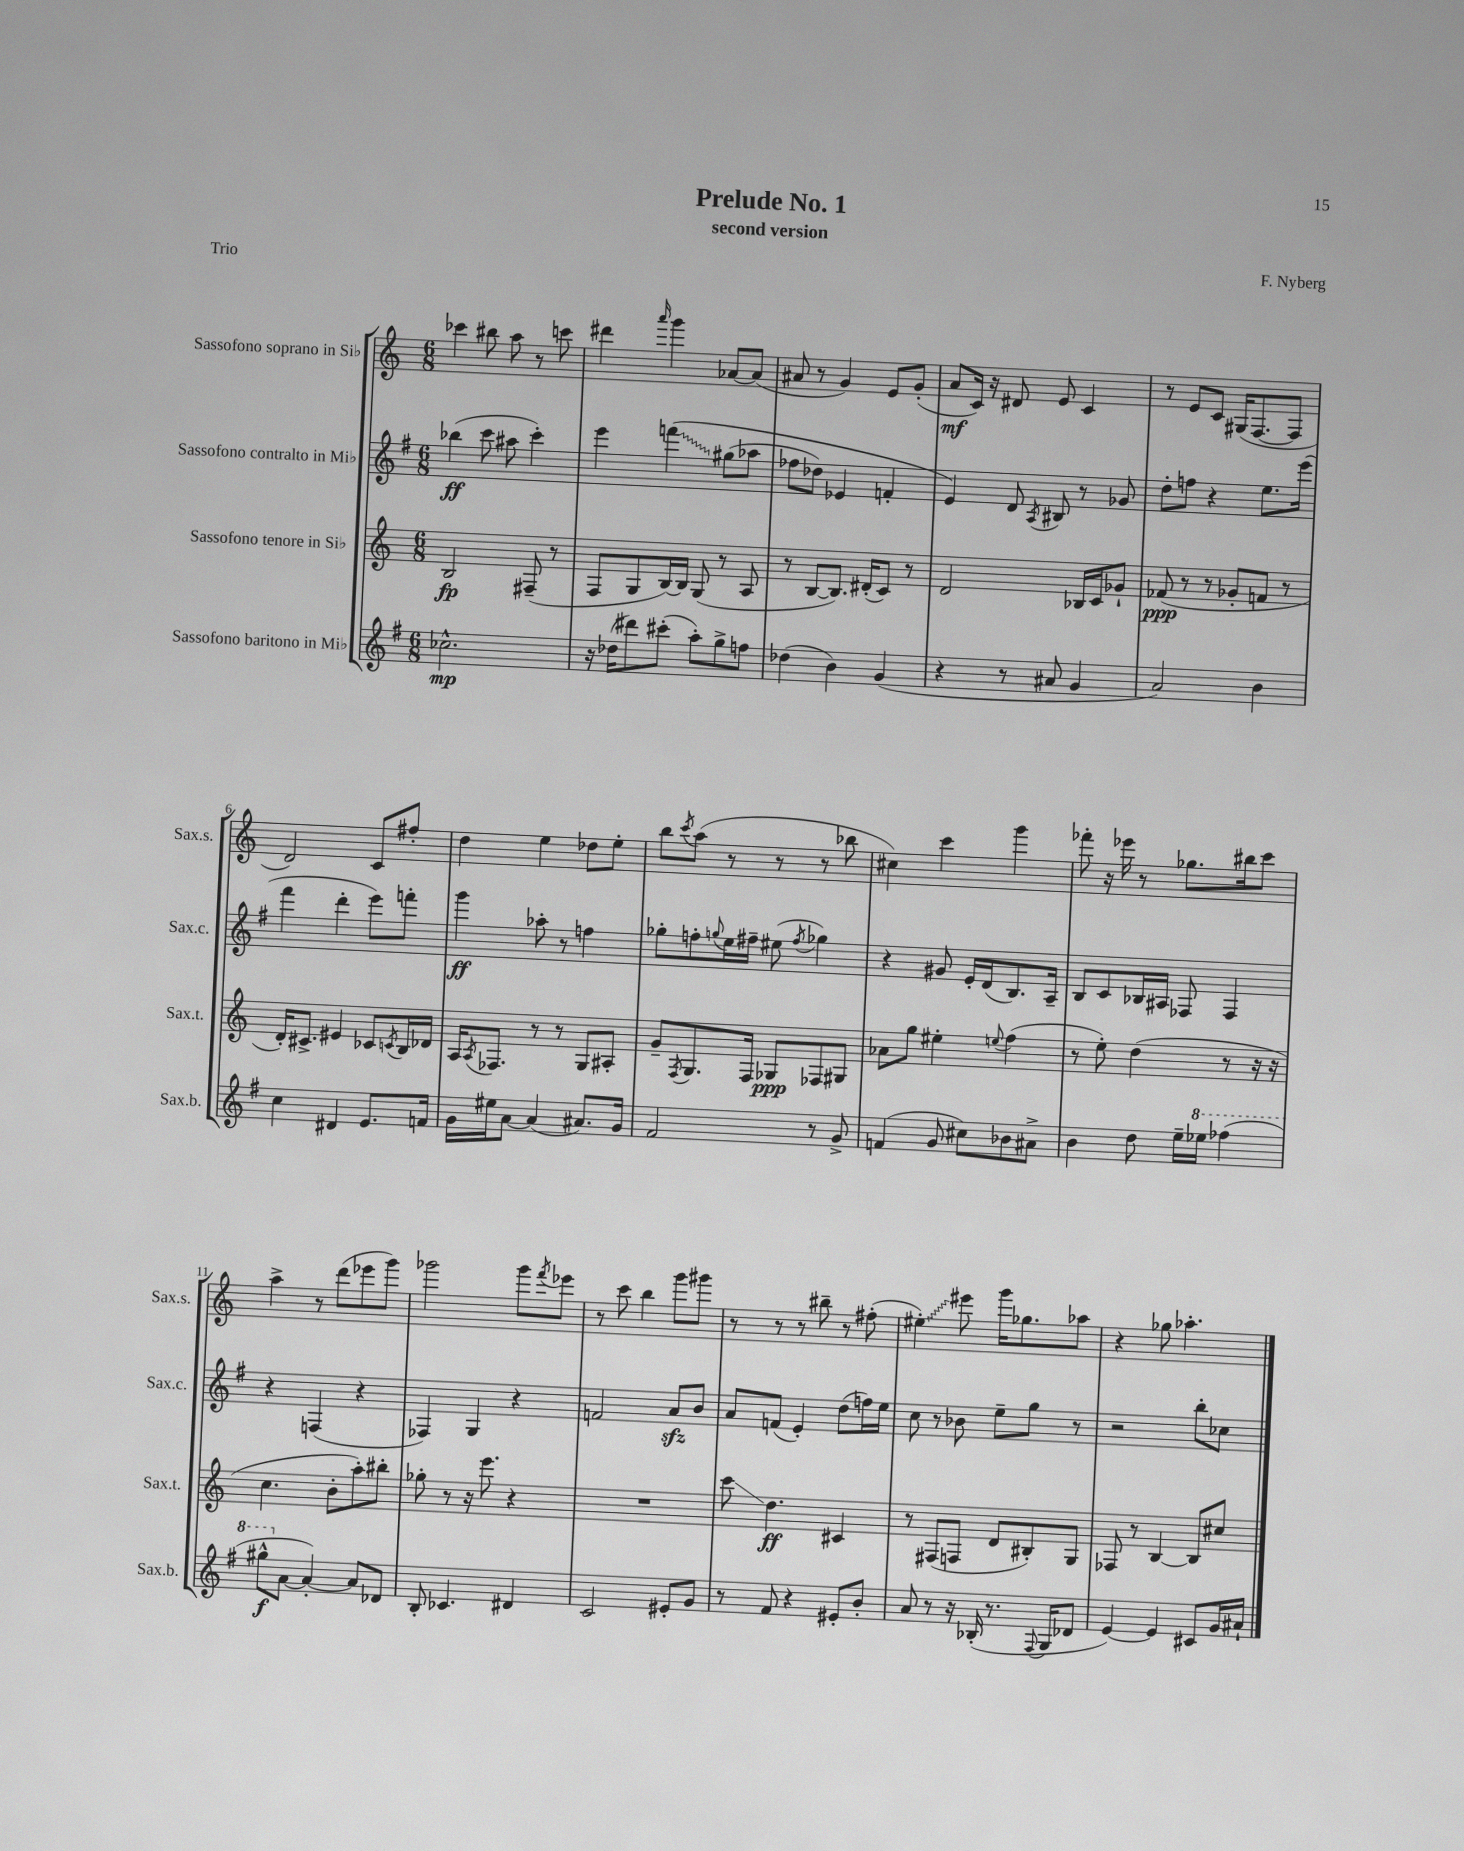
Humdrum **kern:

**kern	**kern	**kern	**kern
*staff4	*staff3	*staff2	*staff1
*clefG2	*clefG2	*clefG2	*clefG2
*k[f#]	*k[]	*k[f#]	*k[]
*M6/8	*M6/8	*M6/8	*M6/8
2.cc-^^\	2B/	(4bb-\	4ccc-\
.	.	8ccc\	8bb#\
.	.	8aa#\	8aa\
.	(8F#~/	4ccc'\)	8r
.	8r	.	8ccc\
=	=	=	=
16r	8F/L	4eee\	4ddd#\
(16dd-\LK	.	.	.
8ddd#\)	8G/	.	.
.	.	.	16qqaaa/
(8ccc#'\J	[16B/L)	&(4fff\	4ggg\
.	16B/]JJ	.	.
8aa'\L)	(8G/	.	.
8gg^\	8r	(8gg#\L	[8a-/L
8ff\J	8A/	8aa-\J	(8a-/]J
=	=	=	=
(4dd-\	8r	8ff-\L	8a#/
.	[8B/L	8dd-\J)	8r
4b\)	8.B/]J)	4e-/	4g/)
.	(16d#'/LK	.	.
(4g/	8c/J)	4f'/	8e/L
.	8r	.	(8g'/J
=	=	=	=
4r	2d/	4e/&)	8a/L
.	.	.	16c/Jk)
.	.	.	16r
8r	.	8d/	8d#/
.	.	8qA/	.
8a#/	.	8B#/	8e/
4g/	16B-/LL	8r	4c/
.	16c/J	.	.
.	8g-`/J	8g-/	.
=	=	=	=
2a/)	(8f-/	8dd'\L	8r
.	8r	8ff\J	8e/L
.	8r	4r	8c/J
.	8g-'/L	.	(16G#/LK
.	.	.	[8.F/
4b\	8f/J	8.ee\L	.
.	8r	.	8F/]J
.	.	(16eee\Jk	.
=	=	=	=
4cc\	16d'/LK)	4fff#\	2d/)
.	8.c#^/J	.	.
4d#/	4e#/	4ddd'\	.
8.e/L	8c-/L	8eee\L)	8c/L
.	8qc/	.	.
.	16B/L	8fff'\J	8ff#'/J
16f/Jk	16d-/JJ	.	.
=	=	=	=
16g\LL	16A/LK	4ggg\	4dd\
.	8qA/	.	.
16ee#\J	8.F-/J	.	.
[8a\J	.	.	.
(4a/]	8r	8aa-'\	4ee\
.	8r	8r	.
8.a#/L)	8G/L	4ff\	8dd-\L
.	8A#'/J	.	8ee'\J
16g/Jk	.	.	.
=	=	=	=
2f#/	8g~/L	8gg-'\L	8bb\L
.	8qF/	.	8qccc/
.	8.G/	8ff'\	(8aa\J
.	.	8qqgg/	.
.	.	16ee\L	8r
.	16F/Jk	16ff#~\JJ	.
.	8G-/L	(8ee#\	8r
.	.	8qff#/	.
8r	8F-/	4gg-\)	8r
8g^/	8G#/J	.	8bb-\
=	=	=	=
(4f/	8a-\L	4r	4cc#\)
.	8gg\J	.	.
8g/	4ee#'\	8g#/	4ccc\
8cc#\L)	.	16e'/LL	.
.	.	(16d/J	.
.	8qqee/	.	.
8b-\	(4ff\	8.B/)	4ggg\
8a#^\J	.	.	.
.	.	16A~/Jk	.
=	=	=	=
4b\	8r	8B/L	8fff-'\
.	8ee'\)	8c/	16r
.	.	.	16eee-\
8dd\	(4dd\	16B-/L	8r
.	.	16A#/JJ	.
16ee~\LL	.	8F-/	8.gg-\L
16eee-\JJ	.	.	.
(4fff-\	8r	4F-/	.
.	.	.	16bb#\k
.	16r	.	8ccc\J
.	16r	.	.
=	=	=	=
8ggg#^^\L	4.cc\	4r	4aa^\
[8a\J	.	.	.
4a'/_)	.	(4F/	8r
.	8b'\L	.	(8ddd\L
8a/]L	8aa'\)	4r	8eee-\
8d-/J	8bb#'\J	.	8ggg\J)
=	=	=	=
8B'/	8gg-'\	4F-/)	2ggg-\
4.c-/	8r	.	.
.	16r	4G/	.
.	8.eee\	.	.
4d#/	4r	4r	8ggg-\L
.	.	.	8qfff/
.	.	.	8eee-\J
=	=	=	=
2c/	2.r	2f/	8r
.	.	.	8ccc\
.	.	.	4bb\
8e#'/L	.	8a/L	8ggg\L
8g/J	.	8b/J	8ggg#\J
=	=	=	=
8r	8ccc\	8a/L	8r
8f#/	4.dd\	(8f/J	8r
4r	.	4e'/)	8r
.	.	.	8bb#~\
8e#'/L	4c#/	(8dd\L	8r
8b'/J	.	16ff\L)	(8ff#'\
.	.	16ee\JJ	.
=	=	=	=
8a/	8r	8cc\	4ee#'\)
8r	(8F#/L	8r	.
16r	8F/J	8b-\	8eee#\
(16B-'/	.	.	.
8.r	8d/L	8ee~\L	16ggg\LK
.	.	.	8.gg-\
.	8B#'/)	8gg\J	.
8qqF#/	.	.	.
16G/LK	.	.	.
8d-/J	8G/J	8r	8aa-\J
=	=	=	=
[4e/)	8F-/	2r	4r
.	8r	.	.
4e/]	[4B/	.	8gg-\
.	.	.	4.aa-'\
8c#/L	8B/]L	8bb'\L	.
16g/L	8cc#/J	8cc-\J	.
16a#`/JJ	.	.	.
==	==	==	==
*-	*-	*-	*-
